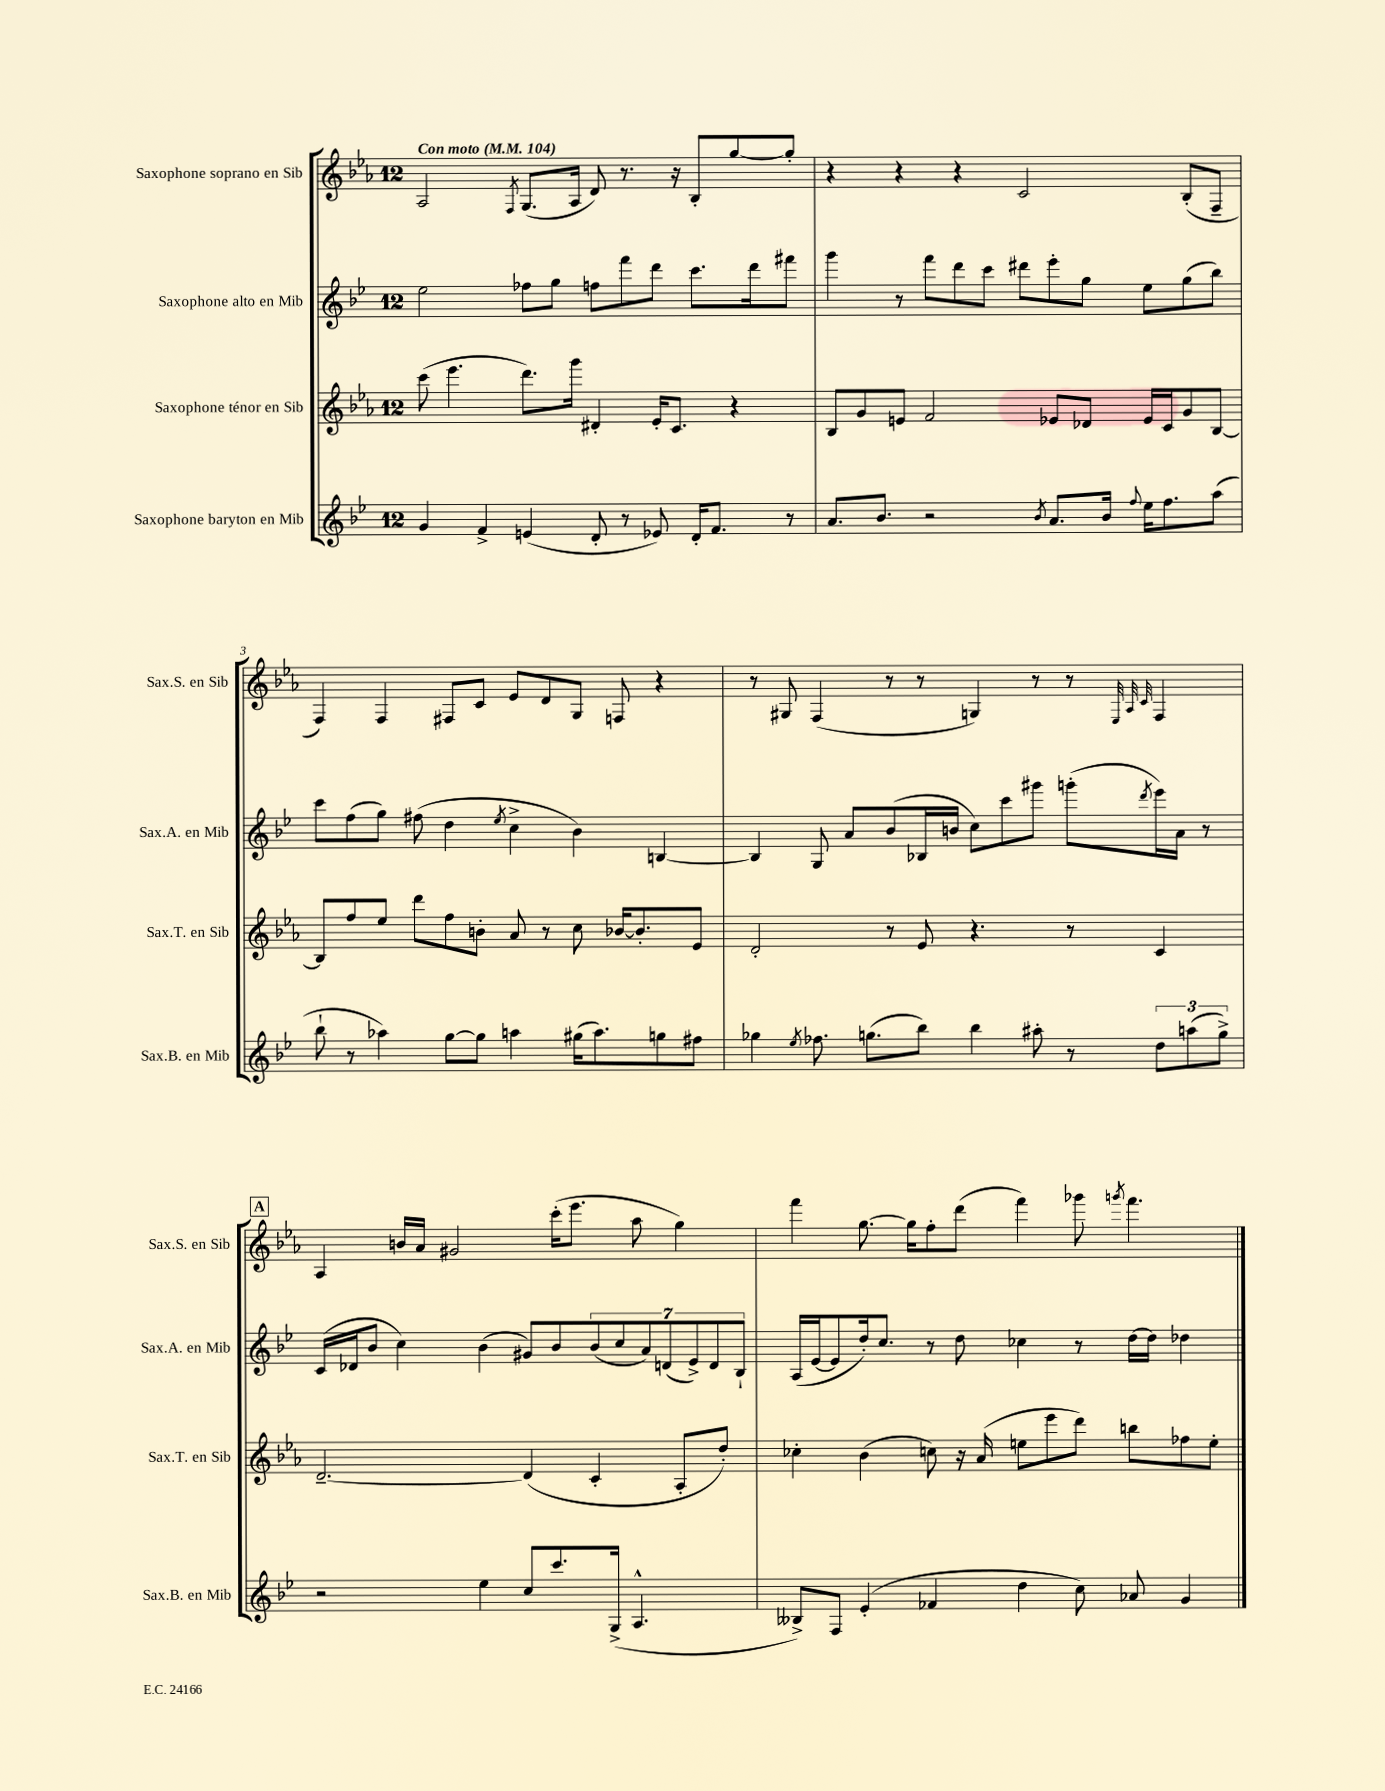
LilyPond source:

<<
\new StaffGroup <<
\new Staff = "s0" \with { instrumentName = "Saxophone soprano en Sib" shortInstrumentName = "Sax.S. en Sib" } {
    \clef treble \key ees \major \once \override Staff.TimeSignature.style = #'single-digit \time 12/8 \tempo "Con moto" 4 = 104
    aes2 \acciaccatura { f8 } g8.( aes16 d'8) r8. r16 bes8-. g''8~ g''8-. |
    r4 r4 r4 c'2 bes8-.( f8-- |
    f4) f4 fis8 c'8 ees'8 d'8 g8 f8 r4 |
    r8 gis8 f4( r8 r8 g4) r8 r8 \grace { ees32 aes32 c'32 } f4 |
    \mark \markup { \box "A" } aes4 b'16 aes'16 gis'2 c'''16-.( ees'''8. aes''8 g''4) |
    f'''4 g''8.~ g''16 f''8-. d'''8( f'''4) ges'''8 \acciaccatura { g'''8 } f'''4. \bar "|." |
}
\new Staff = "s1" \with { instrumentName = "Saxophone alto en Mib" shortInstrumentName = "Sax.A. en Mib" } {
    \clef treble \key bes \major \once \override Staff.TimeSignature.style = #'single-digit \time 12/8
    ees''2 fes''8 g''8 f''8 f'''8 d'''8 c'''8. d'''16 fis'''8 |
    g'''4 r8 f'''8 d'''8 c'''8 dis'''8 ees'''8-. g''8 ees''8 g''8( bes''8) |
    c'''8 f''8( g''8) fis''8( d''4 \acciaccatura { ees''8 } c''4-> bes'4) b4~ |
    b4 g8 a'8 bes'8( bes16 b'16 c''8) c'''8 gis'''8 g'''8-.( \acciaccatura { d'''8 } ees'''16) a'16 r8 |
    \mark \markup { \box "A" } c'16( des'16 bes'8 c''4) bes'4( gis'8) bes'8 \tuplet 7/4 { bes'8( c''8 a'8) d'8( ees'8->) d'8 bes8-! } |
    a16( ees'16~ ees'8 d''16-.) c''8. r8 d''8 ces''4 r8 d''16~ d''16 des''4 \bar "|." |
}
\new Staff = "s2" \with { instrumentName = "Saxophone ténor en Sib" shortInstrumentName = "Sax.T. en Sib" } {
    \clef treble \key ees \major \once \override Staff.TimeSignature.style = #'single-digit \time 12/8
    c'''8( ees'''4. d'''8.) g'''16 dis'4-. ees'16-. c'8. r4 |
    bes8 g'8 e'8 f'2 ees'8 des'8 ees'16 c'16 g'8 bes8~ |
    bes8 f''8 ees''8 d'''8 f''8 b'8-. aes'8 r8 c''8 bes'16~ bes'8.-. ees'8 |
    d'2-. r8 ees'8 r4. r8 c'4 |
    \mark \markup { \box "A" } d'2.~-- d'4( c'4-. aes8-. d''8-.) |
    ces''4-. bes'4( c''8) r16 aes'16( e''8 ees'''8 d'''8) b''8 fes''8 e''8-. \bar "|." |
}
\new Staff = "s3" \with { instrumentName = "Saxophone baryton en Mib" shortInstrumentName = "Sax.B. en Mib" } {
    \clef treble \key bes \major \once \override Staff.TimeSignature.style = #'single-digit \time 12/8
    g'4 f'4-> e'4( d'8-. r8 ees'8) d'16-. f'8. r8 |
    a'8. bes'8. r2 \acciaccatura { bes'8 } a'8. bes'16 \appoggiatura { f''8 } ees''16 f''8. a''8( |
    bes''8-! r8 aes''4) g''8~ g''8 a''4 gis''16( a''8.) g''8 fis''8 |
    ges''4 \acciaccatura { ees''8 } fes''8. g''8.( bes''8) bes''4 ais''8-. r8 \tuplet 3/2 { d''8 a''8( g''8->) } |
    \mark \markup { \box "A" } r2 ees''4 c''8 c'''8. g16->( a4.-^ |
    beses8->) f8 ees'4-.( fes'4 d''4 c''8) aes'8 g'4 \bar "|." |
}
>>
>>
